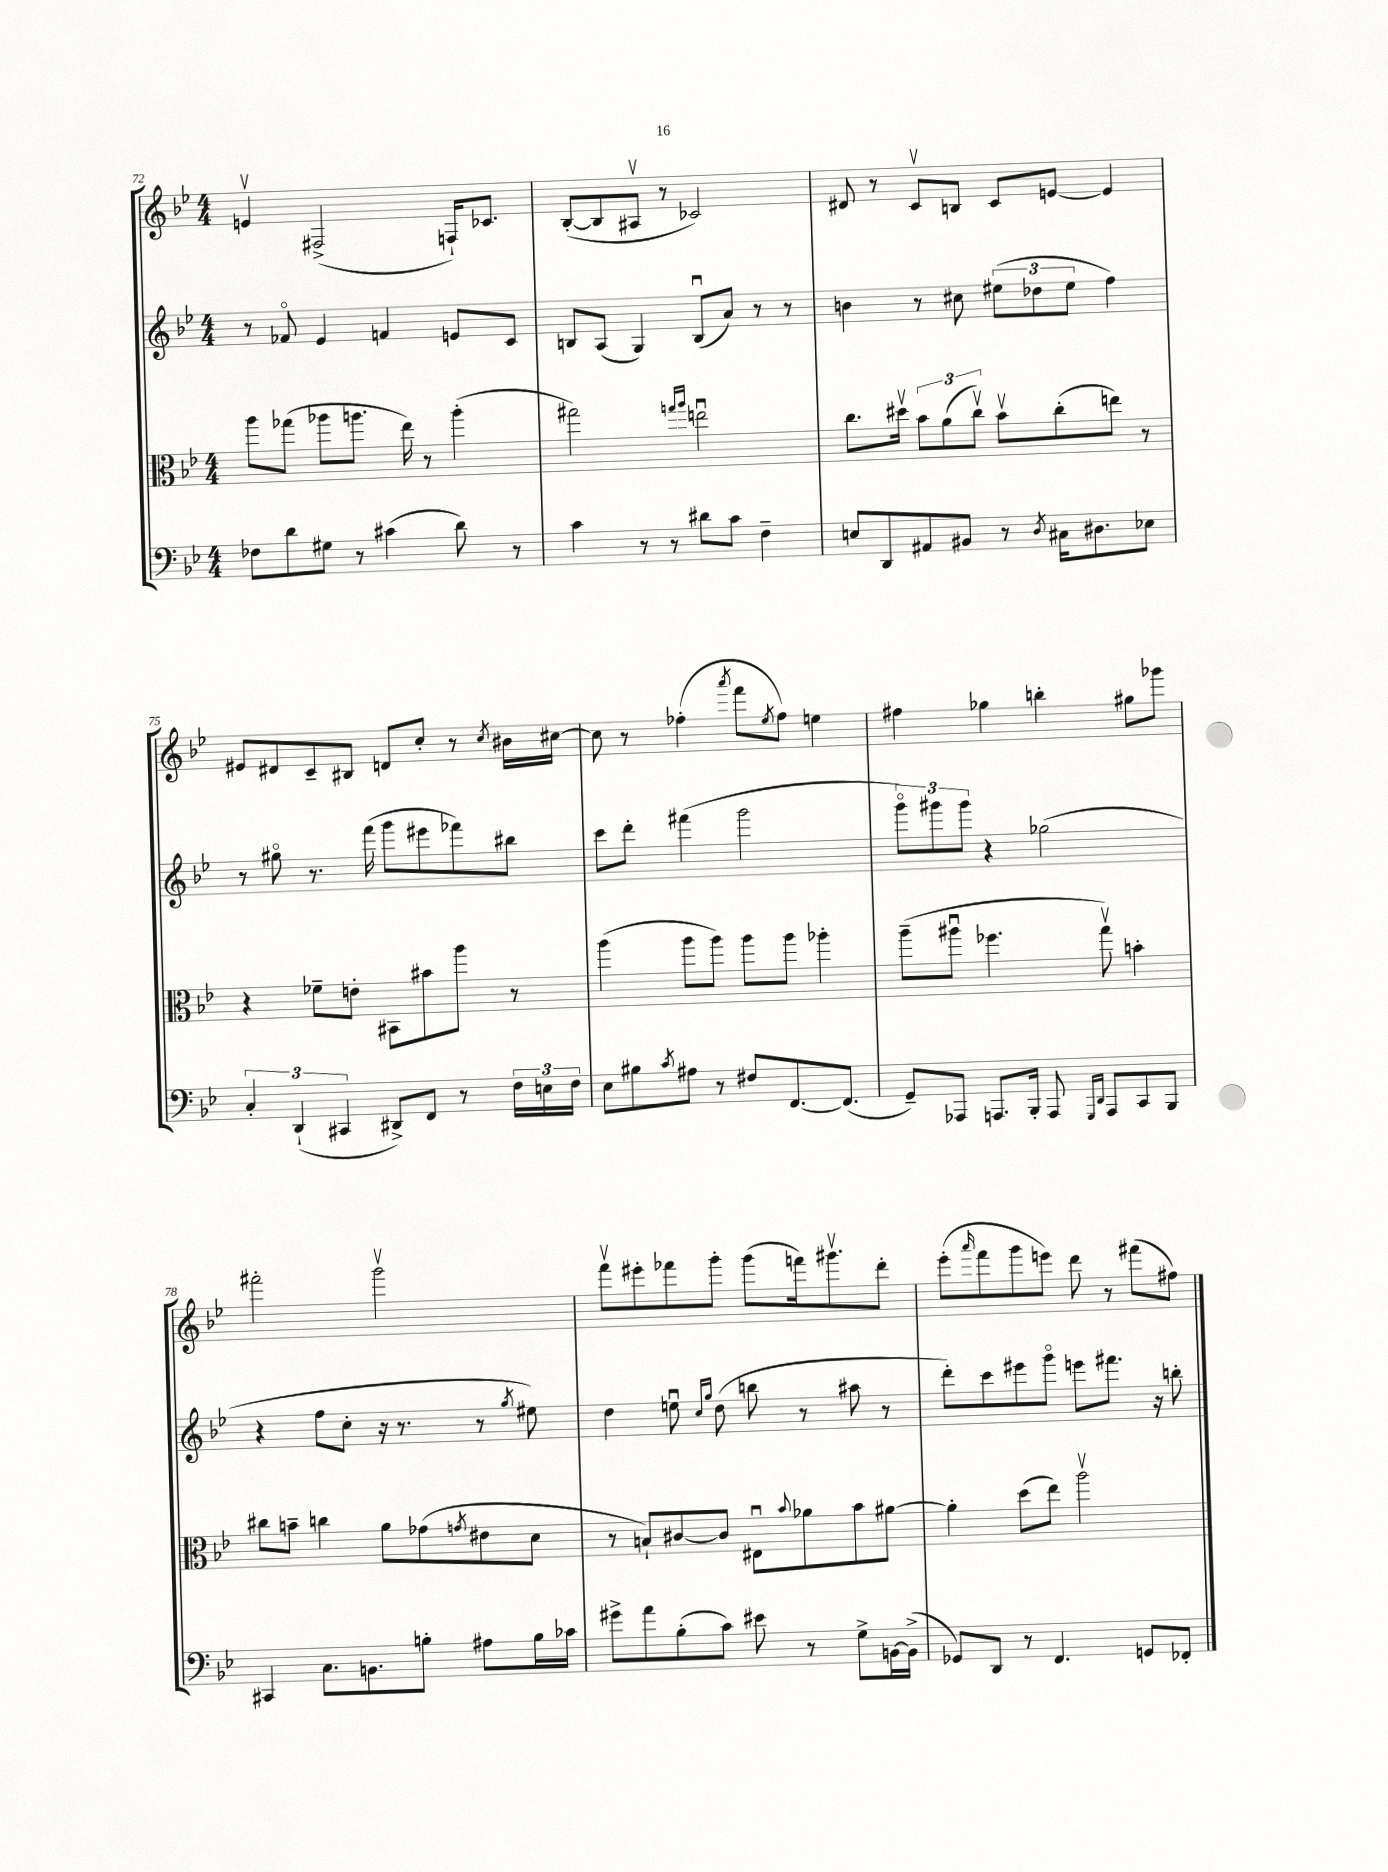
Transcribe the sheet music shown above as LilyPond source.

<<
\new StaffGroup <<
\new Staff = "s0" {
    \clef treble \key bes \major \numericTimeSignature \time 4/4
    e'4\upbow fis2->( f16-!) ces'8. |
    bes8~-.( bes8 ais8\upbow r8 ces'2) |
    dis'8 r8 c'8\upbow b8 c'8 e'8~ e'4 |
    eis'8 dis'8 c'8-- bis8 d'8 c''8-. r8 \acciaccatura { c''8 } bis'16 cis''16~ |
    cis''8 r8 fes''4-.( \acciaccatura { a'''8 } f'''8 \acciaccatura { ees''8 } fes''8) e''4 |
    fis''4 ges''4 b''4-. gis''8 ges'''8 |
    fis'''2-. g'''2\upbow |
    f'''8\upbow eis'''8-. fes'''8 g'''8-. g'''8( f'''16) gis'''8.\upbow d'''8-. |
    ees'''8-.( \grace { a'''16 } f'''8 g'''8 e'''8) d'''8 r8 fis'''8( fis''8) \bar "|." |
}
\new Staff = "s1" {
    \clef treble \key bes \major \numericTimeSignature \time 4/4
    r8 fes'8\flageolet ees'4 f'4 e'8 c'8 |
    b8 a8( g4) b8\downbow( a'8) r8 r8 |
    b'4 r8 cis''8 \tuplet 3/2 { eis''8( des''8 eis''8 } f''4) |
    r8 gis''8\flageolet r8. f'''16( g'''8 eis'''8 fes'''8) bis''8 |
    c'''8 d'''8-. fis'''4( g'''2 |
    \tuplet 3/2 { g'''8\flageolet) gis'''8 gis'''8 } r4 ges''2( |
    r4 f''8 c''8-. r16 r8. r8 \acciaccatura { g''8 } eis''8) |
    d''4 e''8\downbow \grace { c''16 g''16 } d''8( b''8 r8 ais''8 r8 |
    d'''8-.) c'''8 eis'''8 g'''8\flageolet e'''8 fis'''8. r16 b''8-. \bar "|." |
}
\new Staff = "s2" {
    \clef alto \key bes \major \numericTimeSignature \time 4/4
    a''8 ges''8( aes''8 a''8. ees''16) r8 a''4-.( |
    gis''2) \grace { g''16 a''16 } e''2\downbow |
    c''8. dis''16\upbow \tuplet 3/2 { bes'8 a'8( c''8\upbow) } bes'8\upbow c''8-.( e''8) r8 |
    r4 fes'8-- e'8-. bis,8 bis'8 a''8 r8 |
    a''4( a''8 a''8) a''8 a''8 aes''4-. |
    a''8--( ais''8\downbow fes''4. g''8\upbow) b'4-. |
    cis''8 b'8-- c''4 a'8 ges'8( \acciaccatura { g'8 } eis'8 d'8 |
    r8 b8-!) cis'8~ cis'8 eis8\downbow \appoggiatura { bes'8 } aes'8 bes'8 ais'8~ |
    ais'4-. d''8( ees''8) a''2\upbow \bar "|." |
}
\new Staff = "s3" {
    \clef bass \key bes \major \numericTimeSignature \time 4/4
    fes8 d'8 gis8 r8 cis'4( d'8) r8 |
    c'4 r8 r8 dis'8 c'8 f4-- |
    e8 d,8 ais,8 bis,8 r8 \acciaccatura { d8 } cis16 dis8. ees8 |
    \tuplet 3/2 { c4-. d,4-!( cis,4 } dis,8->) f,8 r8 \tuplet 3/2 { f16 e16 f16 } |
    ees8 bis8 \acciaccatura { c'8 } ais8 r8 fis8 f,8.~ f,8.( |
    g,8--) aes,,8 a,,8. bes,,16-. a,,8 \grace { g,,16 d,16 } a,,8 c,8 bes,,8 |
    cis,4 c8. b,8. b8-. ais8 b16 ces'16 |
    gis'8-> a'8 bes8-.( c'8) eis'8 r8 g8-> b,16~ b,16->( |
    ges,8) d,8 r8 f,4. g,8 fes,8-. \bar "|." |
}
>>
>>
\layout { \context { \Score currentBarNumber = #72 } }
